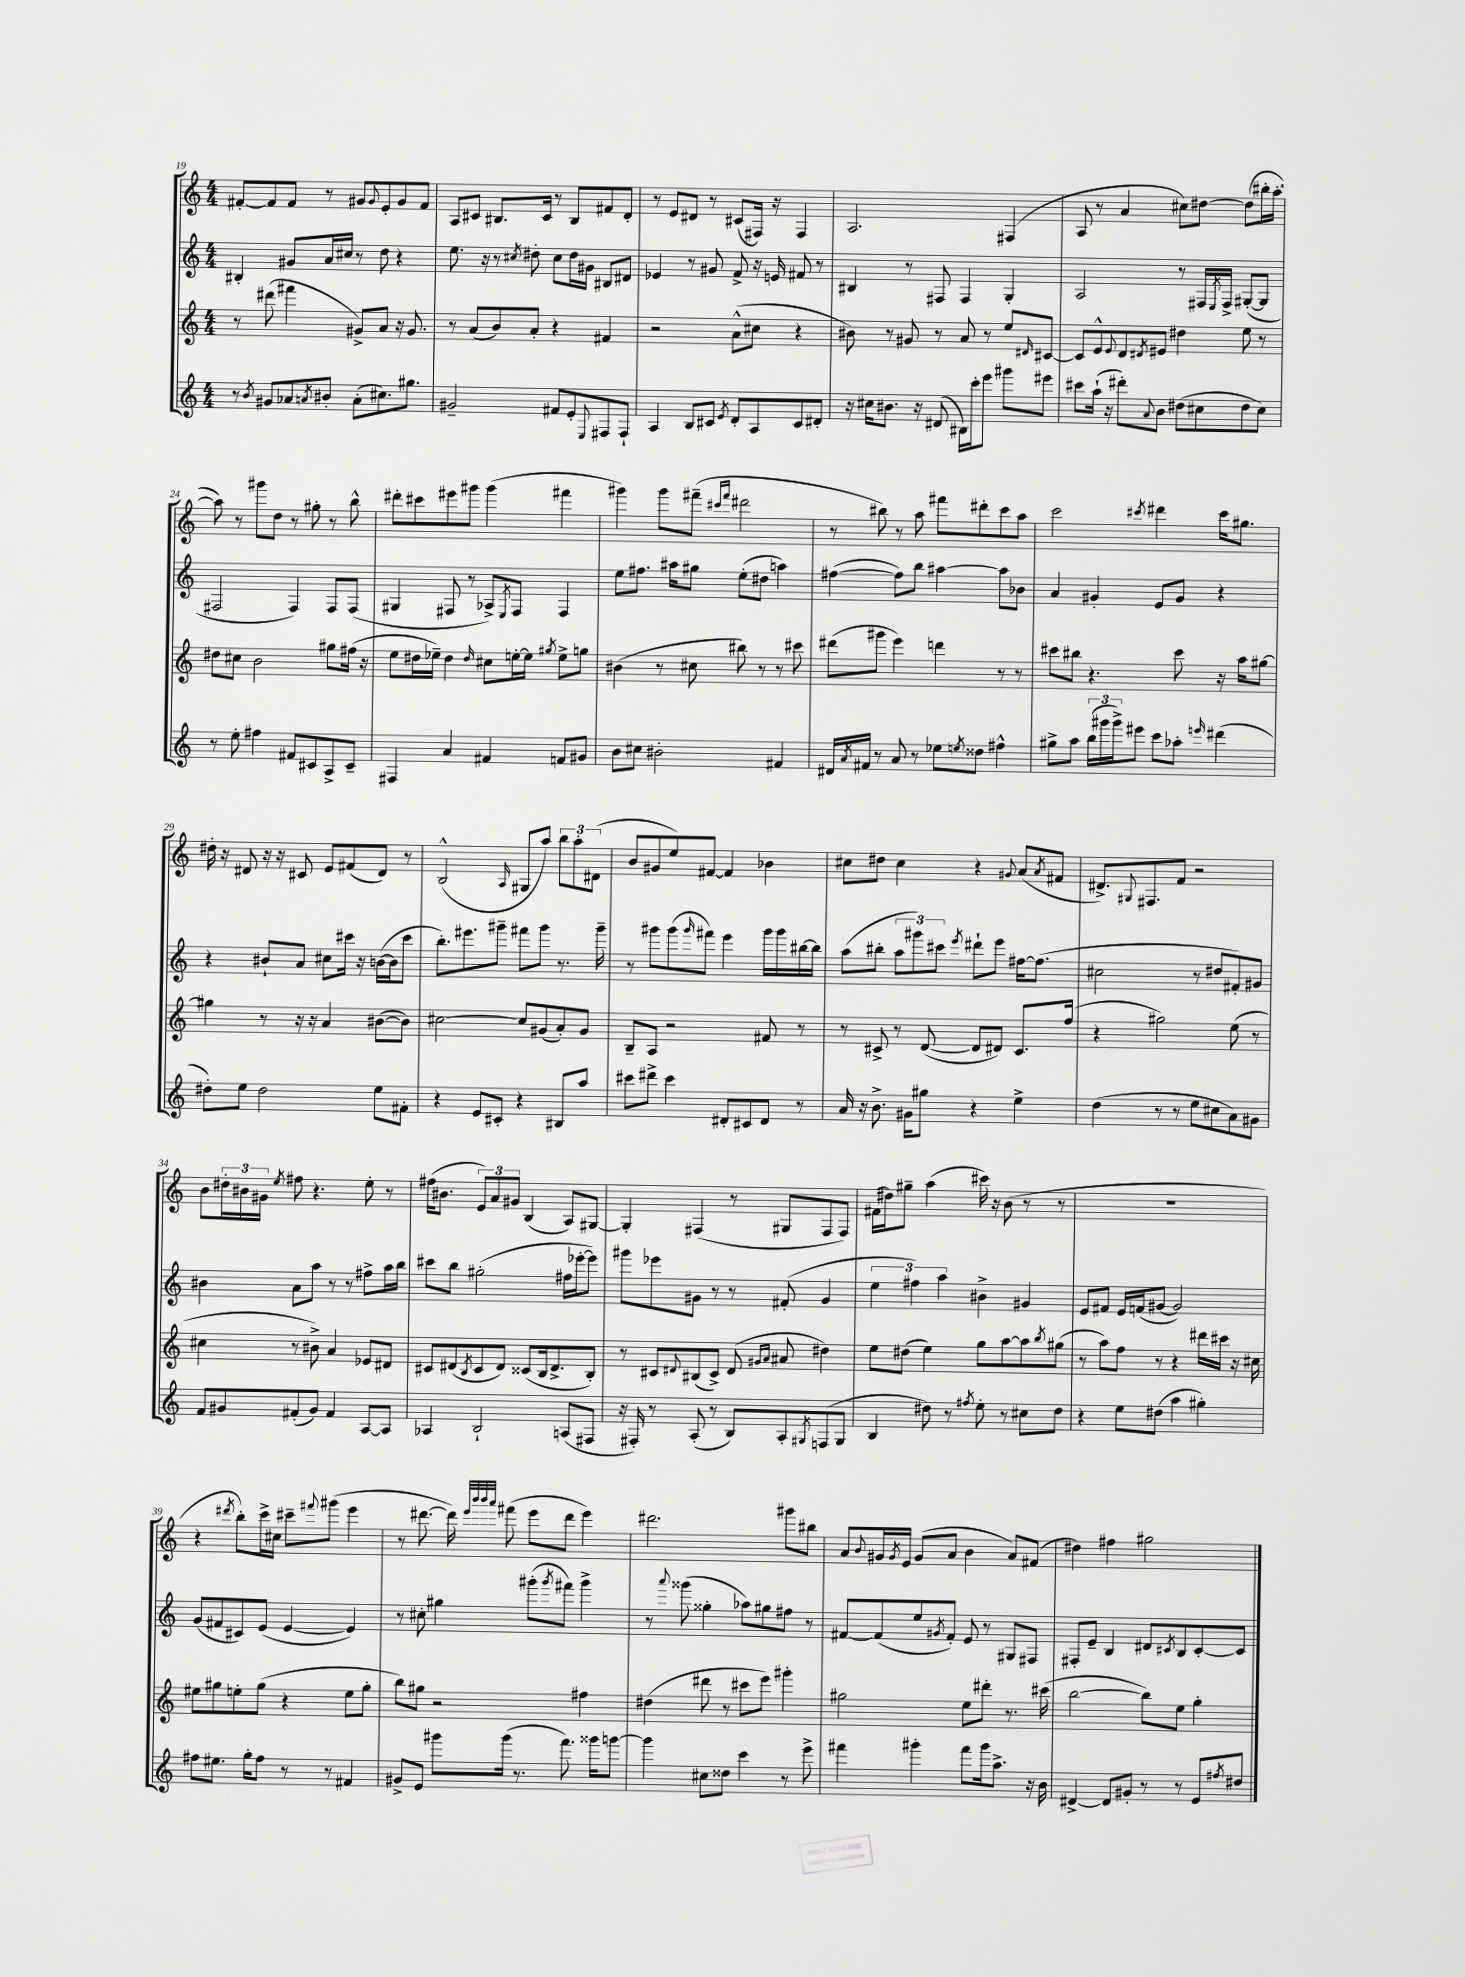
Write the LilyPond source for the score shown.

<<
\new StaffGroup <<
\new Staff = "s0" {
    \clef treble \key c \major \numericTimeSignature \time 4/4
    fis'8~-. fis'8 fis'8 r8 gis'8 \appoggiatura { gis'8 } e'8-. gis'8 fis'8 |
    a8 cis'8 bis8. cis'16 r8 bis8 fis'8 d'8-. |
    r8 e'8 dis'8 r8 cis'8( fis16) r16 fis4 |
    a2. fis4( |
    a8 r8 a'4 cis''8) dis''8~ dis''8( bis''16-. a''16~-. |
    a''8) r8 gis'''8 d''8 r8 gis''8-. r8 b''8-^ |
    dis'''8-. cis'''8 eis'''8 gis'''8 gis'''4( fis'''4 |
    gis'''4) gis'''8 fis'''8--( \grace { cis'''16 fis'''16 } dis'''2 |
    r8 bis''8) r8 a''8 fis'''8 dis'''8-. c'''8 a''8 |
    c'''2 \acciaccatura { cis'''8 } dis'''4 cis'''16 gis''8. |
    dis''16-. r16 dis'8 r16 r16 cis'8 e'8 fis'8( dis'8) r8 |
    b2-^( \grace { a16 } gis8 a''8) \tuplet 3/2 { b''8 a''8-. dis'8( } |
    b'8 gis'8 e''8) fis'8~ fis'4 bes'4 |
    cis''8 dis''8 cis''4 r4 \appoggiatura { gis'8 } a'8( \acciaccatura { a'8 } fis'8 |
    dis'8.->) \appoggiatura { gis8 } fis8. f'8 r2 |
    b'8 \tuplet 3/2 { dis''16-. bis'16 gis'16 } \acciaccatura { e''8 } fis''8 r4. e''8-. r8 |
    fis''16( bis'8. \tuplet 3/2 { e'8) a'8 gis'8 } b4( a8) gis8~ |
    gis4-. fis4( r8 gis8 fis8 fis8) |
    fis'16( dis''16) gis''8-- a''4( cis'''16) r16 b'8( r8 r8 |
    R1 |
    r4 \acciaccatura { dis'''8 } b''8-.) c'''16-> cis''16 cis'''8-- \appoggiatura { fis'''8 } gis'''8( e'''4 |
    r8 dis'''8.~ dis'''16) \grace { e'''32 b'''32 b'''32 a'''32 } fis'''8( e'''8 dis'''8 e'''4) |
    dis'''2. gis'''8 bis''8 |
    a'8 \appoggiatura { b'8 } gis'16 \acciaccatura { gis'8 } e'16 gis'8( a'8 b'4 a'8) fis'8( |
    dis''4) fis''4 gis''2 \bar "|." |
}
\new Staff = "s1" {
    \clef treble \key c \major \numericTimeSignature \time 4/4
    bis4-. gis'8 a'16 cis''16 r8 d''8 r4 |
    e''8. r16 r8 \acciaccatura { cis''8 } dis''8-. cis''8 dis''16 gis'16 bis8 dis'8 |
    ees'4 r8 gis'8 f'8-> r16 e'16 fis'8 r8 |
    bis4 r8 fis8 fis4 g4-. |
    a2 r8 fis16 \acciaccatura { e8 } fis16-> gis8~-.( gis8 |
    fis2 fis4) fis8 fis8( |
    gis4 fis8 r8 aes8->) \acciaccatura { e8 } fis8 fis4 |
    e''8 fis''8. ais''16 gis''8 e''8-.( dis''8 a''4) |
    fis''4~( fis''8) b''8 ais''4~ ais''8 bes'8 |
    a'4 gis'4-. e'8 gis'8 r4 |
    r4 bis'8-! a'8 cis''8 cis'''16 r16 b'16~( b'16 cis'''8 |
    b''8.-.) eis'''8. gis'''8-- fis'''8 gis'''8 r8. gis'''16-- |
    r8 gis'''8 gis'''8( \grace { gis'''16 } fis'''8) e'''4 gis'''16 gis'''16 bis''16~ bis''16 |
    a''8( bis''8-. \tuplet 3/2 { a''8 gis'''8) cis'''8 } \acciaccatura { e'''8 } dis'''8-! e'''8 fis''16~ fis''8.( |
    cis''2 r8 dis''8 fis'8-.) gis'8 |
    bis'4 a'8 a''8 r8 r8 fis''8-> a''16 b''16 |
    cis'''8 b''8 gis''2-.( fis''16 ees'''16~-. ees'''8) |
    gis'''8 ees'''8 gis'8 r8 r8 fis'8-.( gis'4 |
    \tuplet 3/2 { e''4 fis''4) a''4 } bis'4-> gis'4 |
    e'8 fis'8 e'16 f'16( gis'8~ gis'2) |
    g'8( fis'8 cis'8) e'8( e'4~ e'4) |
    r8 cis''8-. gis''4 gis'''8-.( \acciaccatura { gis'''8 } fis'''8) gis'''4-> |
    r8 \appoggiatura { a'''8 } gisis'''8( gisis''4-. aes''8) gis''8 fis''8 r8 |
    fis'8~ fis'8( e''8 \acciaccatura { gis'8 } fis'8-.) e'8 r8 gis8 fis8 |
    fis8-. e'8-- b4 dis'8 \acciaccatura { cis'8 } b8 cis'8~-. cis'8 \bar "|." |
}
\new Staff = "s2" {
    \clef treble \key c \major \numericTimeSignature \time 4/4
    r8 dis'''8( fis'''4 gis'8->) a'8 r16 gis'8. |
    r8 a'8( b'8) a'8-. r4 fis'4 |
    r2 a'8-^( cis''8 r4 |
    bis'8) r8 gis'8 r8 a'8 r8 e''8 \grace { dis'16 } cis'8~ |
    cis'8 e'8-^ \appoggiatura { e'8 } d'8 \acciaccatura { dis'8 } eis'8 dis''4 e''8 r8 |
    dis''8 cis''8 b'2 gis''8 fis''16( r16 |
    e''8 dis''16 ees''16--) dis''4 \grace { dis''16 } cis''8 e''16~-. e''16 \acciaccatura { gis''8 } e''8-> g''8 |
    bis'4( r8 cis''8 bis''8) r8 r8 cis'''8 |
    dis'''8( gis'''8 e'''4) d'''4 r8 r8 |
    cis'''8 bis''8 r4. cis'''8 r16 a''16 gis''8~ |
    gis''4 r8 r16 r16 a'4 bis'8~( bis'8) |
    cis''2~ cis''8 gis'8( a'8-.) gis'8 |
    b8-- a8 r2 fis'8 r8 |
    r8 cis'8-> r8 d'8~( d'8 dis'8) cis'8. f''16( |
    r4 gis''2) e''8( r8 |
    cis''4 r8 bis'8->) a'4 ees'8 dis'8 |
    cis'8 dis'8( \acciaccatura { b8 } cis'8 dis'8) cisis'8( b16 dis'8.-> b8-.) |
    r8 cis'8 \appoggiatura { dis'8 } bis8( cis'8->) dis'8( \grace { gis'16 a'16 } ais'8 dis''4) |
    e''8 dis''8( e''4) g''8 a''8~ a''8 \acciaccatura { b''8 } gis''8( |
    r8 a''8) f''8 r8 r4 dis'''16 cis'''16 r16 cis''16 |
    eis''8 gis''8 e''8-. gis''8( r4 e''8 gis''8-. |
    b''8) gis''8 r2 fis''4 |
    dis''4( dis'''8 r8 cis'''8 e'''8) gis'''4-. |
    gis''2 e''8 dis'''8-. r8. cis'''16( |
    b''2~ b''8) e''8 g''4-. \bar "|." |
}
\new Staff = "s3" {
    \clef treble \key c \major \numericTimeSignature \time 4/4
    r8 \acciaccatura { b'8 } gis'8 aes'8 \acciaccatura { a'8 } bis'8-. a'8-.( cis''8.) gis''8. |
    gis'2-- fis'8 e'8-. \appoggiatura { e8 } fis8 fis8-! |
    a4 b8 cis'8 \acciaccatura { e'8 } d'8-. a8 cis'8 dis'8-. |
    r16 cis''16 bis'8. r16 dis'8( bis16) c'''16-. e'''8 gis'''8 eis'''8 |
    cis'''8 a''16-!( r16 dis'''8-.) \appoggiatura { a'8 } b'8 dis''8( cis''8 dis''8 cis''8) |
    r8 e''8-. fis''4 fis'8 cis'8 a8-> cis'8-- |
    fis4 a'4 fis'4 f'8 gis'8 |
    b'8 cis''8 bis'2-. fis'4 |
    dis'16 \acciaccatura { a'8 } fis'16 r8 a'8 r8 ees''8 \acciaccatura { e''8 } disis''8 fis''4-^ |
    gis''8-> a''8 \tuplet 3/2 { b''16( gis'''16 gis'''16->) } eis'''8 c'''8 aes''8-. \grace { e'''16 } dis'''4( |
    dis''8-.) e''8 dis''2 e''8 fis'8-. |
    r4 e'8 cis'8-. r4 bis8 a''8 |
    cis'''8 dis'''8-> cis'''4 dis'8-. cis'8 dis'8 r8 |
    a'16 r16 b'8.-> gis'16 gis''8 r4 e''4-> |
    d''4( r8 r8 e''8 cis''8 a'8) gis'8 |
    f'8 gis'8 fis'8-.( gis'8) fis'4 a8~ a8 |
    aes4 b2-! a8( fis8 |
    r16 fis16-.) r8 a8-.( r8 b8) a8-. \acciaccatura { gis8 } f8( gis8 |
    b4 dis''8) r8 \acciaccatura { fis''8 } e''8-. r8 cis''8 dis''8 |
    r4 e''8 dis''8( a''4 gis''4-.) |
    fis''8 eis''8. g''16-. fis''8 r8 r8 fis'4 |
    gis'8-> e'8 gis'''8 gis'''16( r8. f'''8.) gisis'''16 g'''8~ |
    g'''4 cis''8 disis''8 c'''4 r8 e'''8-> |
    fis'''4 gis'''4-. fis'''8 gis'''16 a''8.-> r16 b'16 |
    dis'4~-> dis'8 gis'8-. r8 r8 e'8 \acciaccatura { fis''8 } dis''8 \bar "|." |
}
>>
>>
\layout { \context { \Score currentBarNumber = #19 } }
